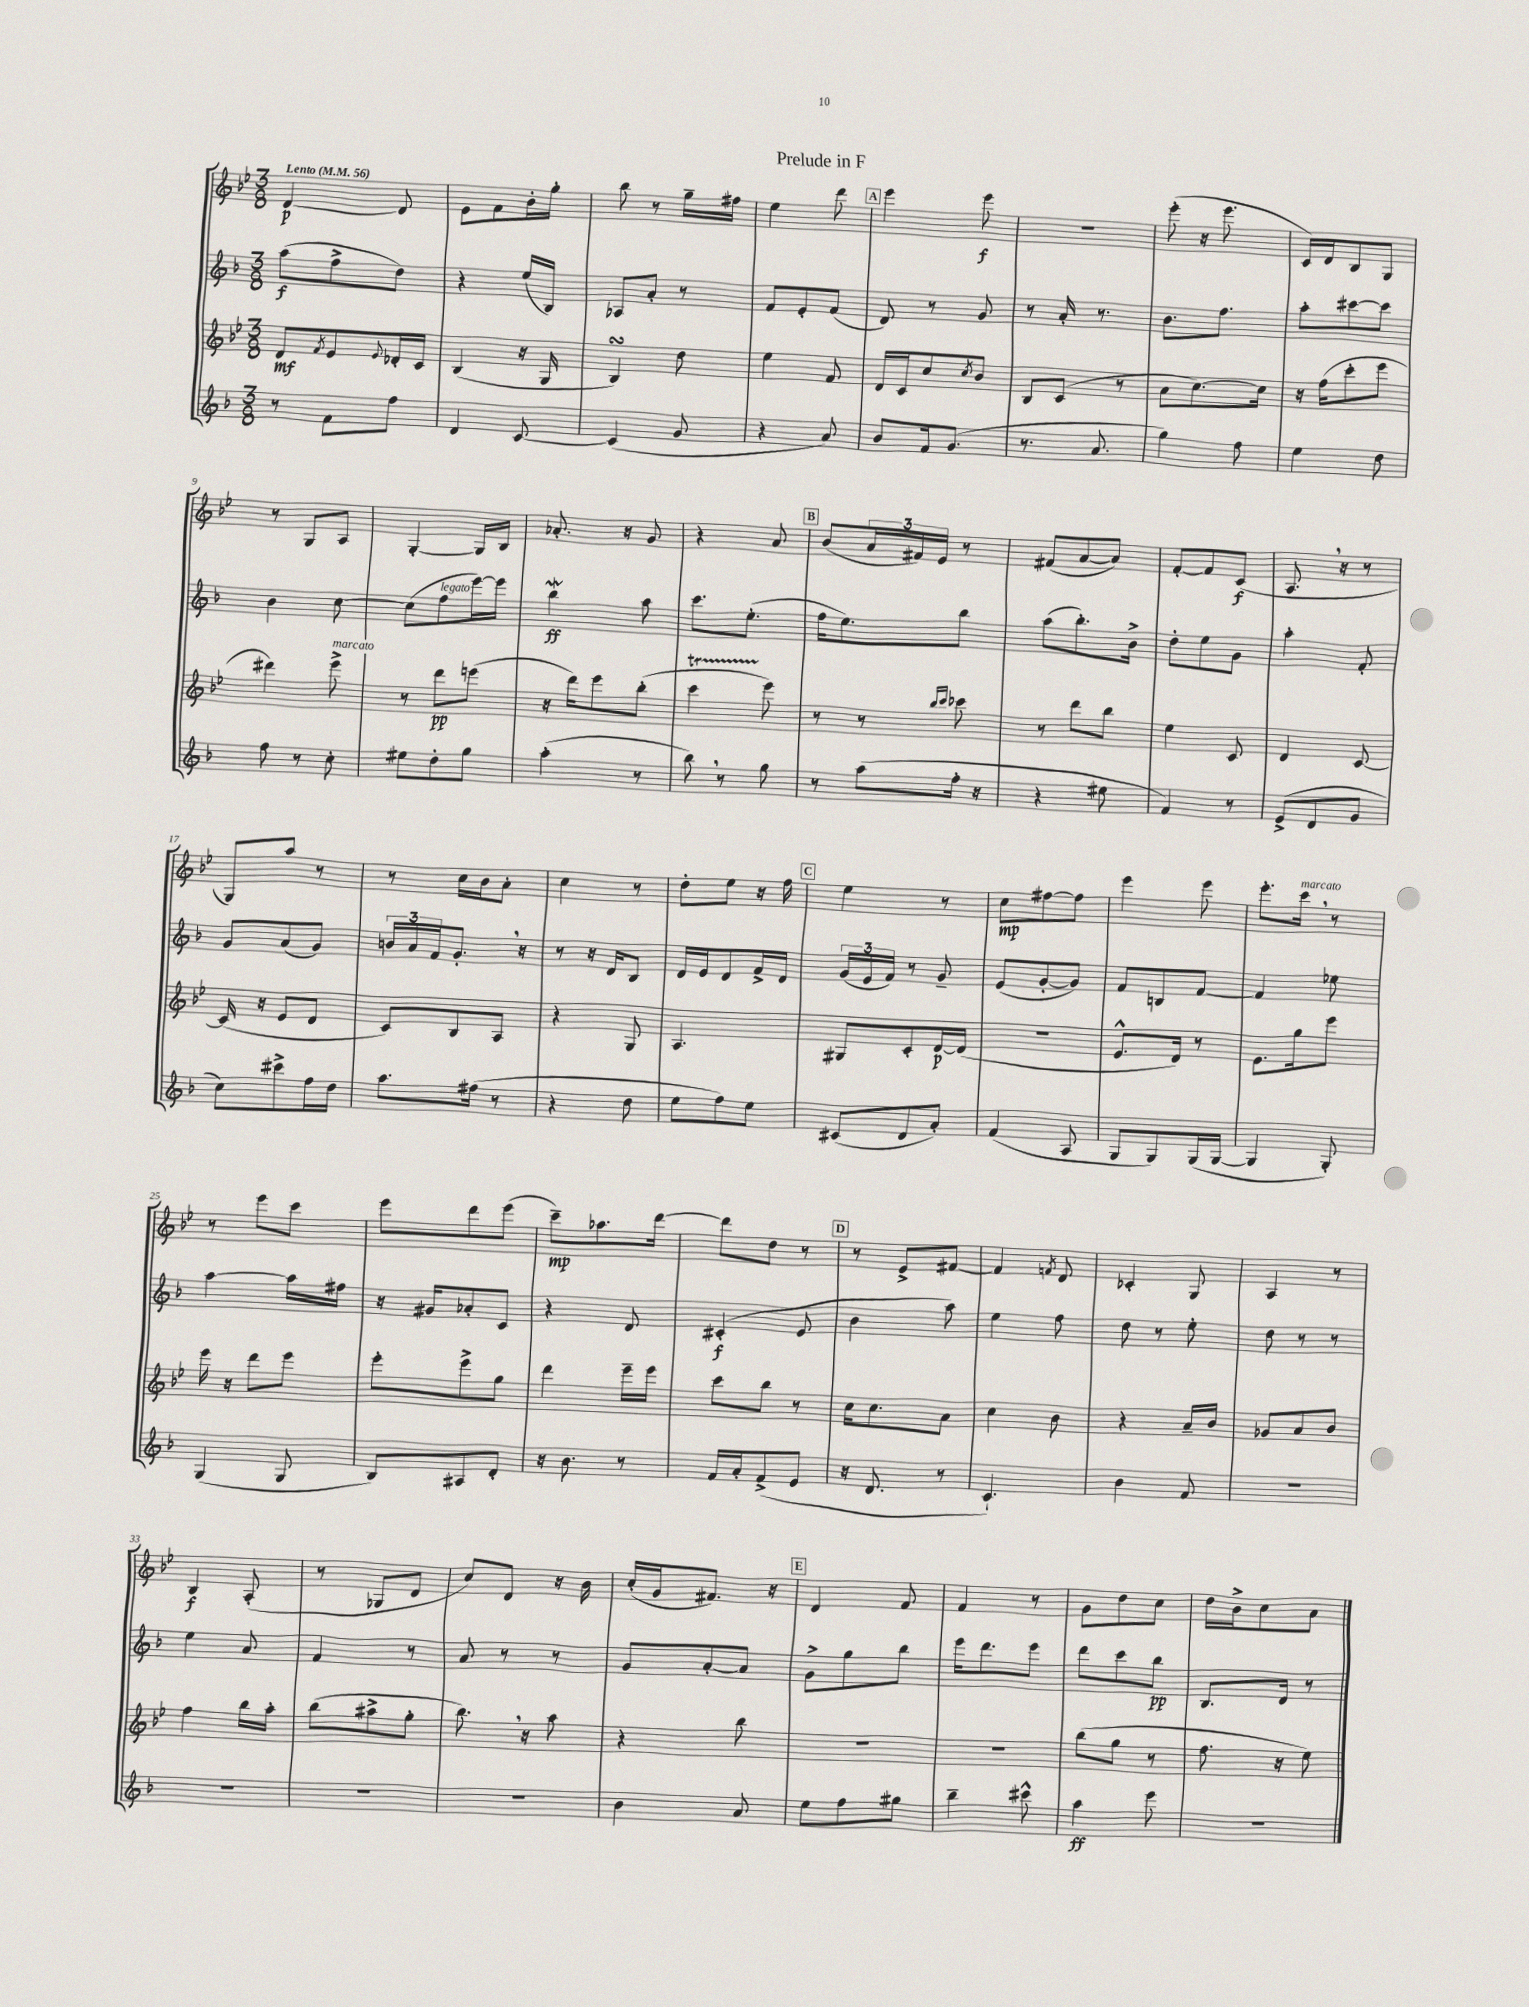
\header { title = "Prelude in F" }
<<
\new StaffGroup <<
\new Staff = "s0" {
    \clef treble \key bes \major \numericTimeSignature \time 3/8 \tempo "Lento" 4 = 56
    d'4~\p d'8 |
    ees'8 f'8 bes'16-. g''16-. |
    bes''8 r8 g''16-- fis''16 |
    ees''4 d'''8 |
    \mark \markup { \box "A" } ees'''4 ees'''8\f |
    R4. |
    ees'''8-.( r16 ees'''8. |
    c'16) d'16 bes8 g8 |
    r8 g8 a8 |
    g4~-. g16 bes16 |
    aes'8.-. r16 g'8 |
    r4 a'8 |
    \mark \markup { \box "B" } bes'8( \tuplet 3/2 { a'16 fis'16) ees'16 } r8 |
    fis'8( a'8~ a'8) |
    f'8~-. f'8 c'8\f( |
    a8. \breathe r16 r8 |
    g8) a''8 r8 |
    r8 c''16 bes'16 a'8-. |
    c''4 r8 |
    d''8-. ees''8 r16 f''16 |
    \mark \markup { \box "C" } ees''4 r8 |
    c''8\mp fis''8~ fis''8 |
    ees'''4 ees'''8 |
    ees'''8.-. c'''16^\markup { \italic "marcato" } \breathe r8 |
    r8 ees'''8 c'''8 |
    ees'''8 d'''8 ees'''8( |
    c'''8--\mp) aes''8. d'''16~ |
    d'''8 d''8 r8 |
    \mark \markup { \box "D" } r8 ees'8-> fis'8~ |
    fis'4 \acciaccatura { f'8 } d'8 |
    ces'4-. g8 |
    a4 r8 |
    bes4\f a8-.( |
    r8 ges8 d'8 |
    c''8) d'8 r16 bes'16 |
    c''16-.( g'16 fis'8.) r16 |
    \mark \markup { \box "E" } d'4 f'8 |
    f'4 r8 |
    g'8 d''8 c''8 |
    d''16 bes'16-> c''8 a'8 \bar "|." |
}
\new Staff = "s1" {
    \clef treble \key f \major \numericTimeSignature \time 3/8
    a''8\f( f''8-> d''8) |
    r4 e''16( bes16) |
    aes8 a'8-. r8 |
    f'8 e'8-. f'8( |
    \mark \markup { \box "A" } d'8) r8 g'8 |
    r8 a'16-. r8. |
    bes'8. f''8. |
    a''8-. cis'''8~ cis'''8 |
    bes'4 c''8~ |
    c''8( f''8^\markup { \italic "legato" } e'''16~) e'''16 |
    bes''4\mordent\ff a''8 |
    c'''8. e''8.-.( |
    \mark \markup { \box "B" } f''16 e''8.) bes''8 |
    a''8( bes''8.-.) bes'16-> |
    d''8-. e''8 g'8 |
    a''4-. f'8-. |
    g'8 a'8( g'8) |
    \tuplet 3/2 { b'16 a'16 f'16 } g'8.-. \breathe r16 |
    r8 r16 d'16 bes8 |
    d'16 e'16 d'8 f'16-> d'16 |
    \mark \markup { \box "C" } \tuplet 3/2 { g'16( e'16 f'16) } r8 g'8-- |
    e'8( g'8~-. g'8) |
    f'8 b8 f'8~ |
    f'4 ees''8 |
    a''4~ a''16 fis''16 |
    r16 gis'16 aes'8-. c'8 |
    r4 d'8 |
    cis'4-.\f( e'8 |
    \mark \markup { \box "D" } bes'4 a''8) |
    e''4 f''8 |
    d''8 r8 e''8-. |
    d''8 r8 r8 |
    e''4 a'8 |
    f'4 r8 |
    a'8 r8 r8 |
    g'8 a'8~-. a'8 |
    \mark \markup { \box "E" } g'8-> g''8 bes''8 |
    e'''16 d'''8. e'''8 |
    d'''8 c'''8 bes''8\pp |
    bes8. d'16 r8 \bar "|." |
}
\new Staff = "s2" {
    \clef treble \key bes \major \numericTimeSignature \time 3/8
    d'8\mf \acciaccatura { f'8 } ees'8 \appoggiatura { ees'8 } des'16-. c'16 |
    bes4( r16 g16 |
    bes4\turn) d''8 |
    ees''4 f'8 |
    \mark \markup { \box "A" } d'16 c'16 c''8 \acciaccatura { c''8 } bes'8 |
    bes8 c'8( r8 |
    a'8 c''8.~) c''16 |
    r16 f''16( c'''8-. ees'''8 |
    dis'''4) ees'''8->^\markup { \italic "marcato" } |
    r8 d'''8\pp e'''8( |
    r16 d'''16) ees'''8 bes''8-.( |
    c'''4\startTrillSpan ees'''8\stopTrillSpan) |
    \mark \markup { \box "B" } r8 r8 \grace { bes''16 c'''16 } ces'''8 |
    r8 d'''8 bes''8 |
    ees''4 c'8 |
    d'4 c'8~ |
    c'16( r16 ees'8 d'8 |
    c'8) bes8 a8 |
    r4 g8 |
    a4. |
    \mark \markup { \box "C" } gis8 c'8-. d'16~\p d'16( |
    R4. |
    ees'8.-^ d'16) r8 |
    ees'8. g''16 ees'''8 |
    ees'''16 r16 d'''8 ees'''8 |
    ees'''8-. ees'''8-> g''8 |
    d'''4 ees'''16-- ees'''16 |
    c'''8 bes''8 r8 |
    \mark \markup { \box "D" } c''16 c''8. a'8 |
    c''4 bes'8 |
    r4 a'16-- bes'16 |
    ges'8 a'8 bes'8 |
    f''4 bes''16 a''16-. |
    bes''8( ais''8-> g''8-. |
    bes''8.) \breathe r16 a''8 |
    r4 bes''8 |
    \mark \markup { \box "E" } R4. |
    R4. |
    bes''8( g''8 r8 |
    f''8. r16 ees''8) \bar "|." |
}
\new Staff = "s3" {
    \clef treble \key f \major \numericTimeSignature \time 3/8
    r8 f'8 f''8 |
    d'4 c'8~ |
    c'4( g'8 |
    r4 a'8) |
    \mark \markup { \box "A" } bes'8 f'16 g'8.( |
    r8. a'8. |
    g''4) f''8 |
    e''4 d''8 |
    f''8 r8 c''8-. |
    eis''8 d''8-. g''8 |
    a''4-.( r8 |
    bes''8) \breathe r8 g''8 |
    \mark \markup { \box "B" } r8 a''8( f''16-. r16 |
    r4 eis''8 |
    f'4) r8 |
    e'8->( d'8 g'8 |
    c''8) cis'''8-> f''16 d''16 |
    a''8. fis''16( r8 |
    r4 d''8 |
    e''8 f''8) e''8 |
    \mark \markup { \box "C" } cis'8( d'8 a'8-.) |
    f'4( a8 |
    g8 g8) g16( g16~ |
    g4 g8-.) |
    g4( g8 |
    bes8) ais8 d'8-. |
    r16 bes'8. r8 |
    f'16 a'16-. f'8->( e'8 |
    \mark \markup { \box "D" } r16 d'8. r8 |
    c'4.-!) |
    bes'4 f'8 |
    R4. |
    R4. |
    R4. |
    R4. |
    bes'4 a'8 |
    \mark \markup { \box "E" } e''8 f''8 gis''8 |
    bes''4-- cis'''8-^ |
    a''4\ff e'''8 |
    R4. \bar "|." |
}
>>
>>
